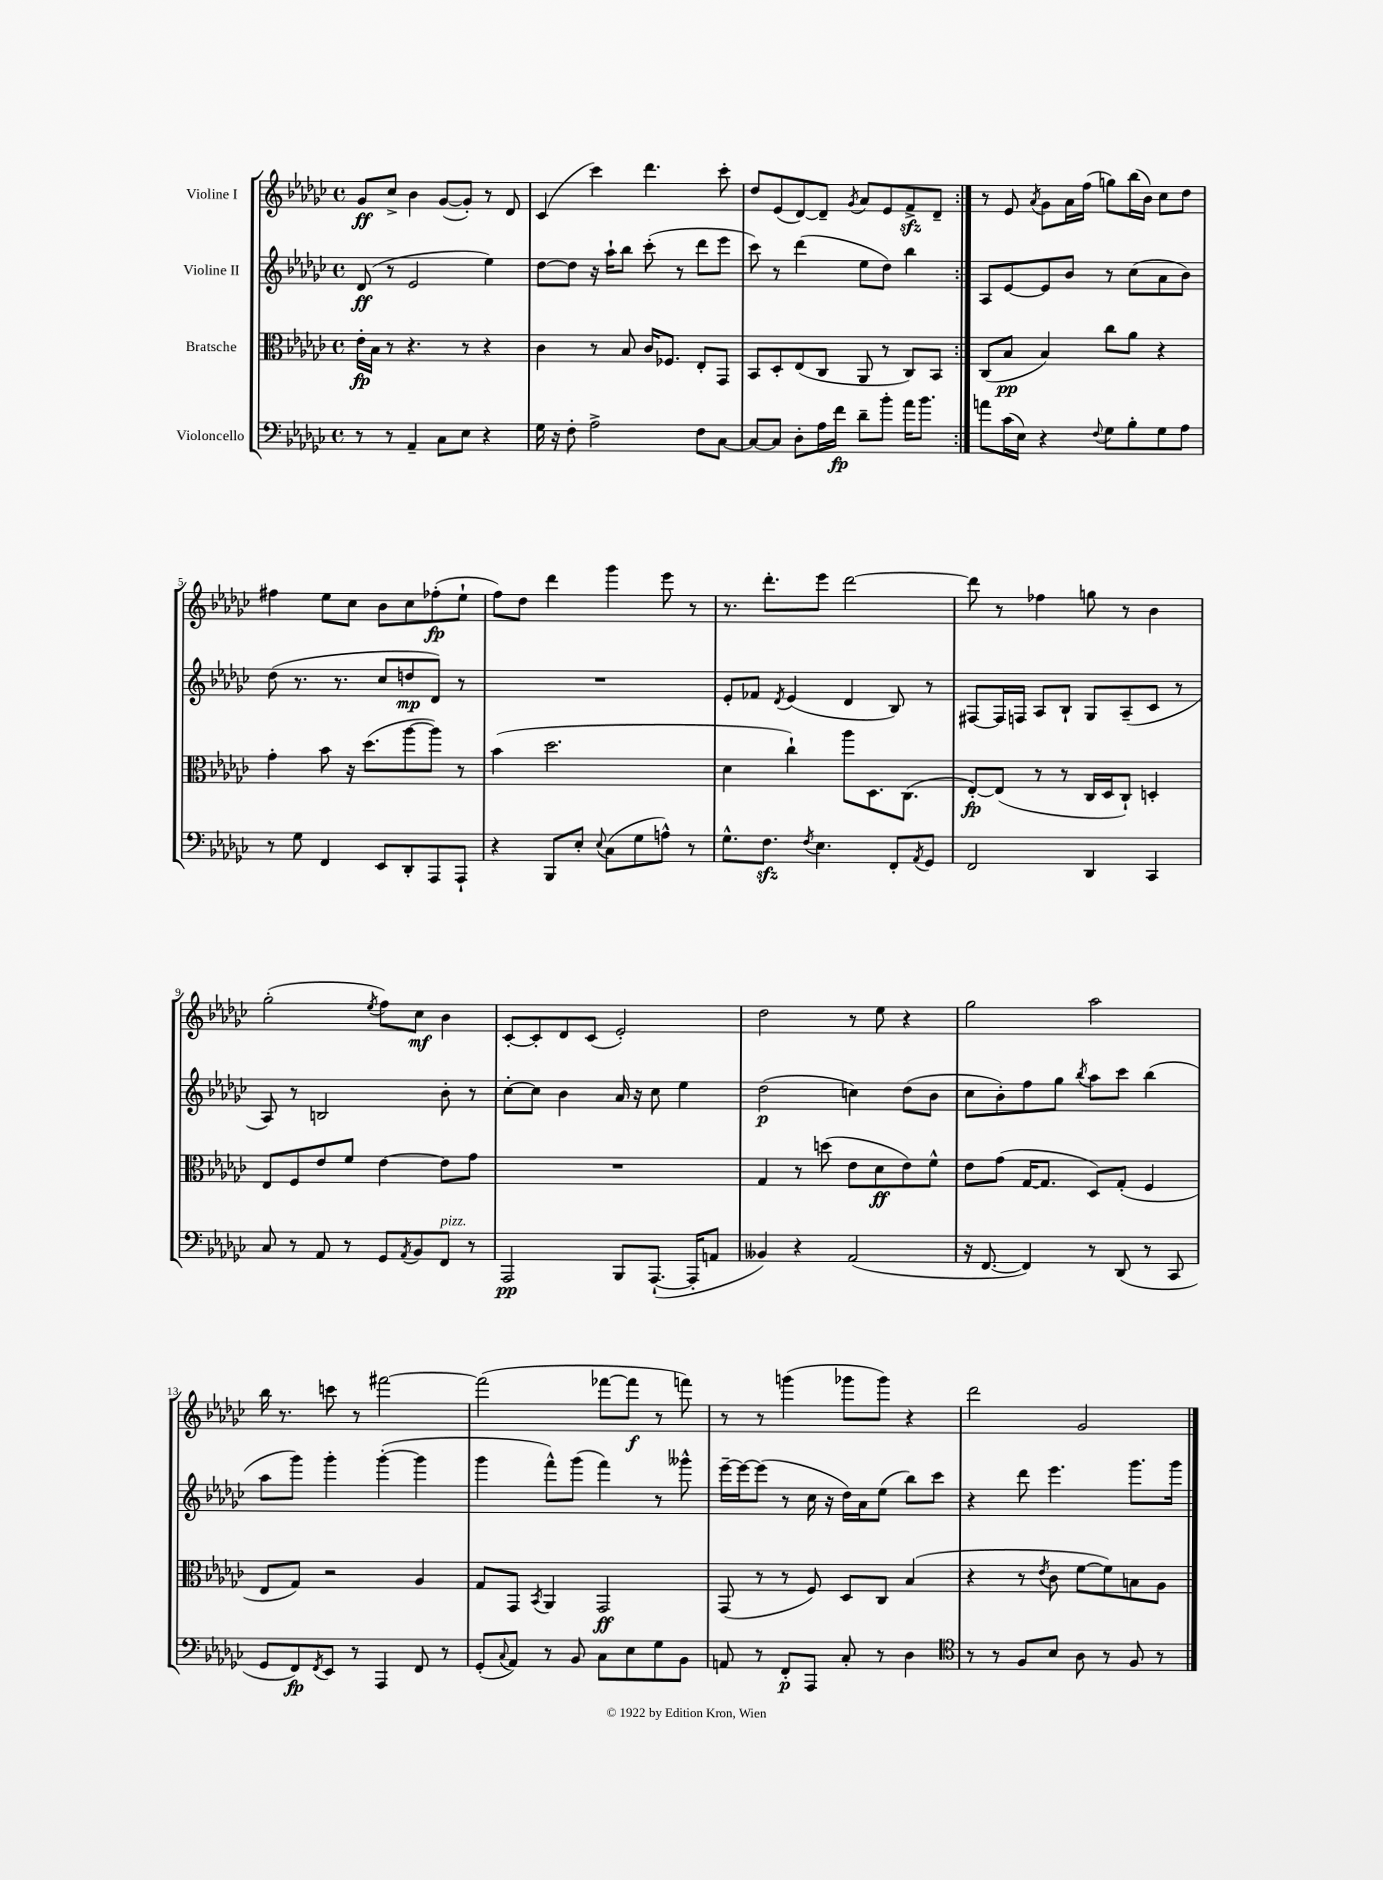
<<
\new StaffGroup <<
\new Staff = "s0" \with { instrumentName = "Violine I" } {
    \clef treble \key ges \major \defaultTimeSignature \time 4/4
    \repeat volta 2 { ges'8\ff ces''8-> bes'4 ges'8~( ges'8-.) r8 des'8 |
    ces'4( ces'''4) des'''4. ces'''8-. |
    des''8 ees'8( des'8~) des'8-- \acciaccatura { ges'8 } aes'8 ees'8 f'8->\sfz des'8-- | }
    r8 ees'8 \acciaccatura { aes'8 } ges'8 aes'16 f''16( g''8) bes''16( bes'16) ces''8 des''8 |
    fis''4 ees''8 ces''8 bes'8 ces''8 fes''8-.\fp( ees''8-! |
    f''8) des''8 des'''4 ges'''4 ees'''8 r8 |
    r8. des'''8.-. ees'''8 des'''2~ |
    des'''8 r8 fes''4 g''8 r8 bes'4 |
    ges''2-.( \acciaccatura { ees''8 } f''8) ces''8\mf bes'4 |
    ces'8~-. ces'8-. des'8 ces'8( ees'2-.) |
    des''2 r8 ees''8 r4 |
    ges''2 aes''2 |
    bes''16 r8. c'''8 r8 fis'''2~ |
    fis'''2( fes'''8~ fes'''8\f r8 f'''8) |
    r8 r8 g'''4( ges'''8 ges'''8) r4 |
    des'''2 ges'2 \bar "|." |
}
\new Staff = "s1" \with { instrumentName = "Violine II" } {
    \clef treble \key ges \major \defaultTimeSignature \time 4/4
    \repeat volta 2 { des'8\ff( r8 ees'2 ees''4) |
    des''8~ des''8 r16 aes''16-! bes''8 ces'''8-.( r8 des'''8 ees'''8 |
    ces'''8) r8 des'''4( ees''8 des''8) bes''4 | }
    aes8 ees'8~ ees'8 bes'8 r8 ces''8( aes'8 bes'8) |
    des''8( r8. r8. ces''8 d''8\mp des'8) r8 |
    R1 |
    ees'8-. fes'8 \acciaccatura { des'8 } ees'4( des'4 bes8) r8 |
    fis8~ fis16 f16 aes8 bes8-! ges8 aes8--( ces'8 r8 |
    aes8) r8 b2 bes'8-. r8 |
    ces''8~-. ces''8 bes'4 aes'16 r16 ces''8 ees''4 |
    des''2\p( c''4) des''8( bes'8 |
    ces''8 bes'8-.) f''8 ges''8 \acciaccatura { bes''8 } aes''8 ces'''8 bes''4( |
    aes''8 ges'''8) ges'''4-. ges'''4~-.( ges'''4 |
    ges'''4 f'''8-^) ges'''8( f'''4) r8 geses'''8-^ |
    ees'''16~-- ees'''16~ ees'''8( r8 ces''16 r16 des''16) aes'16 ees''8( bes''8) ces'''8 |
    r4 des'''8 ees'''4. ges'''8. ges'''16 \bar "|." |
}
\new Staff = "s2" \with { instrumentName = "Bratsche" } {
    \clef alto \key ges \major \defaultTimeSignature \time 4/4
    \repeat volta 2 { ees'16-.\fp bes16 r8 r4. r8 r4 |
    ces'4 r8 bes8 ces'16 fes8. ees8-. ges,8 |
    bes,8 des8-. ees8( ces8 aes,8 r8 ces8) bes,8 | }
    ces8( bes8\pp bes4) ces''8 aes'8 r4 |
    ges'4-. bes'8 r16 des''8.( aes''8~ aes''8) r8 |
    bes'4( des''2. |
    des'4 ces''4-!) aes''8 des8. ces8.( |
    ees8~-.\fp) ees8( r8 r8 ces16 des16 ces8-!) d4-. |
    ees8 f8 ees'8 f'8 ees'4~ ees'8 ges'8 |
    R1 |
    ges4 r8 d''8( ees'8 des'8\ff ees'8) f'8-^ |
    ees'8 ges'8( ges16~ ges8. des8) ges8-.( f4 |
    ees8 ges8) r2 aes4 |
    ges8 ges,8 \acciaccatura { bes,8 } aes,4 ges,2\ff |
    ges,8( r8 r8 f8) des8 ces8 bes4( |
    r4 r8 \acciaccatura { ees'8 } ces'8 f'8~ f'8) b8 aes8 \bar "|." |
}
\new Staff = "s3" \with { instrumentName = "Violoncello" } {
    \clef bass \key ges \major \defaultTimeSignature \time 4/4
    \repeat volta 2 { r8 r8 aes,4-- ces8 ees8 r4 |
    ges16 r16 f8-. aes2-> f8 ces8~ |
    ces8~ ces8 des8-. aes16 f'16\fp des'8-- bes'8-. aes'16 bes'8. | }
    a'8 ces'16( ees16) r4 \appoggiatura { f8 } ges8 bes8-. ges8 aes8 |
    r8 ges8 f,4 ees,8 des,8-. aes,,8 aes,,8-! |
    r4 bes,,8 ees8-. \appoggiatura { ees8 } ces8( ges8 a8-^) r8 |
    ges8.-^ f8.\sfz \acciaccatura { f8 } ees4. f,8-. \acciaccatura { aes,8 } ges,8 |
    f,2 des,4 ces,4 |
    ces8 r8 aes,8 r8 ges,8 \acciaccatura { aes,8 } bes,8 f,8^\markup { \italic "pizz." } r8 |
    aes,,2\pp bes,,8 aes,,8.~-!( aes,,16-. a,8 |
    beses,4) r4 aes,2( |
    r16 f,8.~ f,4) r8 des,8( r8 ces,8 |
    ges,8 f,8\fp) \acciaccatura { f,8 } ees,8 r8 aes,,4 f,8 r8 |
    ges,8-.( \appoggiatura { ces8 } aes,8) r8 bes,8 ces8 ees8 ges8 bes,8 |
    a,8 r8 f,8-.\p aes,,8 ces8-. r8 des4 |
    \clef tenor r8 r8 f8 bes8 aes8 r8 f8 r8 \bar "|." |
}
>>
>>
